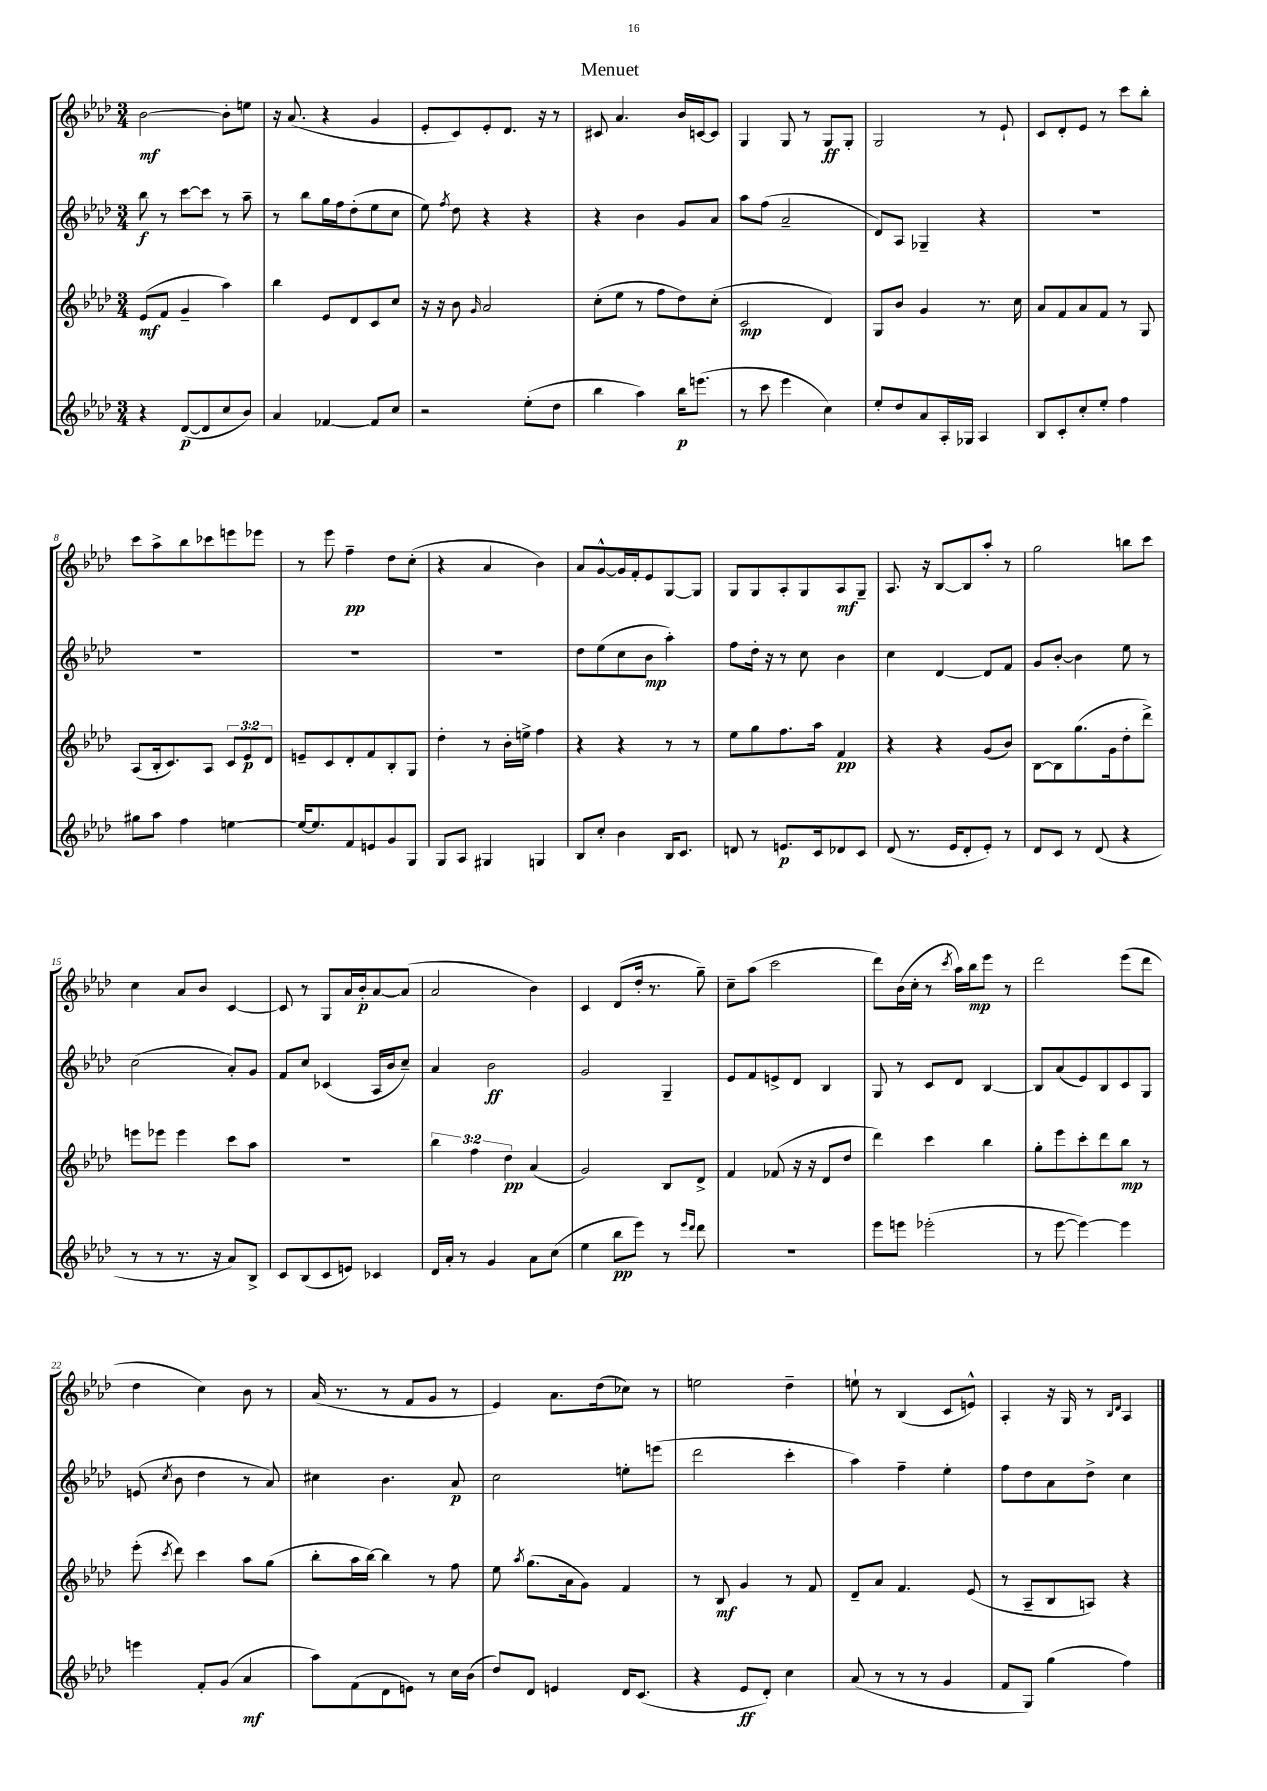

**kern	**dynam	**kern	**dynam	**kern	**dynam	**kern	**dynam
*part4	*part4	*part3	*part3	*part2	*part2	*part1	*part1
*staff4	*staff4	*staff3	*staff3	*staff2	*staff2	*staff1	*staff1
*clefG2	*	*clefG2	*	*clefG2	*	*clefG2	*
*k[b-e-a-d-]	*	*k[b-e-a-d-]	*	*k[b-e-a-d-]	*	*k[b-e-a-d-]	*
*M3/4	*	*M3/4	*	*M3/4	*	*M3/4	*
=1	=1	=1	=1	=1	=1	=1	=1
4r	.	(8e-/L	mf	8bb-\	f	[2b-\	mf
.	.	8f/J	.	8r	.	.	.
([8d-/L	p	4g~/	.	[8ccc\L	.	.	.
8d-/]	.	.	.	8ccc\J]	.	.	.
8cc/	.	4aa-\)	.	8r	.	8b-'\L]	.
8b-/J)	.	.	.	8aa-~\	.	8een\J	.
=2	=2	=2	=2	=2	=2	=2	=2
4a-/	.	4bb-\	.	8r	.	16r	.
.	.	.	.	.	.	(8.a-/	.
.	.	.	.	8bb-\L	.	.	.
[4f-X/	.	8e-/L	.	16gg\L	.	4r	.
.	.	.	.	16ff\J	.	.	.
.	.	8d-/	.	(8dd-'\	.	.	.
8f-/L]	.	8c/	.	8ee-\	.	4g/	.
8cc/J	.	8cc/J	.	8cc\J	.	.	.
=3	=3	=3	=3	=3	=3	=3	=3
2r	.	16r	.	8ee-\)	.	8e-'/L	.
.	.	16r	.	.	.	.	.
.	.	.	.	8qff/	.	.	.
.	.	8b-\	.	8dd-\	.	8c/)	.
.	.	16qqg/	.	.	.	.	.
.	.	2a-/	.	4r	.	8e-'/	.
.	.	.	.	.	.	8.d-/J	.
(8ee-'\L	.	.	.	4r	.	.	.
.	.	.	.	.	.	16r	.
8dd-\J	.	.	.	.	.	8r	.
=4	=4	=4	=4	=4	=4	=4	=4
4bb-\	.	(8cc'\L	.	4r	.	8c#X/	.
.	.	8ee-\J	.	.	.	4.a-/	.
4aa-\)	.	8r	.	4b-\	.	.	.
.	.	8ff\L	.	.	.	.	.
16bb-\KL	p	8dd-\)	.	8g/L	.	16b-/LL	.
(8.eeen\J	.	.	.	.	.	[16cn/J	.
.	.	(8cc'\J	.	8a-/J	.	8c/J]	.
=5	=5	=5	=5	=5	=5	=5	=5
8r	.	2c/	mp	8aa-\L	.	4G/	.
8ccc\	.	.	.	(8ff\J	.	.	.
4eee-\	.	.	.	2a-~/	.	8G/	.
.	.	.	.	.	.	8r	.
4cc\)	.	4d-/)	.	.	.	8G/L	ff
.	.	.	.	.	.	8G'/J	.
=6	=6	=6	=6	=6	=6	=6	=6
8ee-'/L	.	8G/L	.	8d-/L)	.	2G/	.
8dd-/	.	8b-/J	.	8A-/J	.	.	.
8a-/	.	4g/	.	4G-X~/	.	.	.
16A-'/L	.	.	.	.	.	.	.
16G-X/JJ	.	.	.	.	.	.	.
4A-/	.	8.r	.	4r	.	8r	.
.	.	.	.	.	.	8e-`/	.
.	.	16cc\	.	.	.	.	.
=7	=7	=7	=7	=7	=7	=7	=7
8B-/L	.	8a-/L	.	2.r	.	8c/L	.
8c'/	.	8f/	.	.	.	8d-'/	.
8cc'/	.	8a-/	.	.	.	8e-/J	.
8ee-'/J	.	8f/J	.	.	.	8r	.
4ff\	.	8r	.	.	.	8ccc\L	.
.	.	8G/	.	.	.	8bb-'\J	.
!!LO:LB:g=z
=8	=8	=8	=8	=8	=8	=8	=8
8gg#X\L	.	(8A-/L	.	2.r	.	8ccc\L	.
8aa-\J	.	16B-'/k	.	.	.	8aa-^\	.
.	.	8.c/)	.	.	.	.	.
4ff\	.	.	.	.	.	8bb-\	.
.	.	8A-/J	.	.	.	8ccc-X\	.
[4een\	.	12c/L	.	.	.	8eeen\	.
.	.	12e-/	p	.	.	.	.
.	.	.	.	.	.	8eee-X\J	.
.	.	12d-/J	.	.	.	.	.
=9	=9	=9	=9	=9	=9	=9	=9
16ee/KL_	.	8en~/L	.	2.r	.	8r	.
8.ee/]	.	.	.	.	.	.	.
.	.	8c/	.	.	.	8eee-\	.
8f/	.	8d-'/	.	.	.	4ff~\	pp
8en/	.	8f/	.	.	.	.	.
8g/	.	8B-'/	.	.	.	8dd-\L	.
8G/J	.	8G/J	.	.	.	(8cc'\J	.
=10	=10	=10	=10	=10	=10	=10	=10
8G/L	.	4dd-'\	.	2.r	.	4r	.
8A-/J	.	.	.	.	.	.	.
4G#X/	.	8r	.	.	.	4a-/	.
.	.	16b-'\LL	.	.	.	.	.
.	.	16een^\JJ	.	.	.	.	.
4Gn/	.	4ff\	.	.	.	4b-\)	.
=11	=11	=11	=11	=11	=11	=11	=11
8B-/L	.	4r	.	8dd-\L	.	8a-/L	.
8cc'/J	.	.	.	(8ee-\	.	[8g^^/	.
4b-\	.	4r	.	8cc\	.	16g/L]	.
.	.	.	.	.	.	16f'/J	.
.	.	.	.	8b-\J	mp	8e-/	.
16B-/KL	.	8r	.	4aa-'\)	.	[8G/	.
8.c/J	.	.	.	.	.	.	.
.	.	8r	.	.	.	8G/J]	.
=12	=12	=12	=12	=12	=12	=12	=12
8dn/	.	8ee-\L	.	8ff\L	.	8G/L	.
8r	.	8gg\	.	16dd-'\Jk	.	8G/	.
.	.	.	.	16r	.	.	.
8.en/L	p	8.ff\	.	8r	.	8A-'/	.
.	.	.	.	8cc\	.	8G/	.
16c/k	.	16aa-\Jk	.	.	.	.	.
8d-X/	.	4f/	pp	4b-\	.	8A-/	mf
8c/J	.	.	.	.	.	8G~/J	.
=13	=13	=13	=13	=13	=13	=13	=13
(8d-/	.	4r	.	4cc\	.	8.A-/	.
8.r	.	.	.	.	.	.	.
.	.	.	.	.	.	16r	.
.	.	4r	.	[4d-/	.	[8B-/L	.
16e-/KL	.	.	.	.	.	.	.
8d-'/	.	.	.	.	.	8B-/]	.
8e-'/J)	.	(8g/L	.	8d-/L]	.	8aa-'/J	.
8r	.	8b-/J)	.	8f/J	.	8r	.
=14	=14	=14	=14	=14	=14	=14	=14
8d-/L	.	[8B-\L	.	8g/L	.	2gg\	.
8c/J	.	8B-\]	.	[8b-'/J	.	.	.
8r	.	(8.gg\	.	4b-\]	.	.	.
(8d-/	.	.	.	.	.	.	.
.	.	16g\k	.	.	.	.	.
4r	.	8dd-'\	.	8ee-\	.	8bbn\L	.
.	.	8ddd-^\J)	.	8r	.	8ccc\J	.
!!LO:LB:g=z
=15	=15	=15	=15	=15	=15	=15	=15
8r	.	8eeen\L	.	(2cc\	.	4cc\	.
8r	.	8eee-X\J	.	.	.	.	.
8.r	.	4eee-\	.	.	.	8a-/L	.
.	.	.	.	.	.	8b-/J	.
16r	.	.	.	.	.	.	.
8a-/L)	.	8ccc\L	.	8a-'/L)	.	[4c/	.
8B-^/J	.	8aa-\J	.	8g/J	.	.	.
=16	=16	=16	=16	=16	=16	=16	=16
8c/L	.	2.r	.	8f/L	.	8c/]	.
(8B-/	.	.	.	8cc/J	.	8r	.
8c/	.	.	.	(4c-X/	.	8G/L	.
8en/J)	.	.	.	.	.	16a-/L	.
.	.	.	.	.	.	16b-'/J	p
4c-X/	.	.	.	16A-/LL	.	[8a-/	.
.	.	.	.	16b-/J	.	.	.
.	.	.	.	8cc~/J)	.	(8a-/J]	.
=17	=17	=17	=17	=17	=17	=17	=17
16d-/LL	.	6bb-\	.	4a-/	.	2a-/	.
16a-'/JJ	.	.	.	.	.	.	.
8r	.	.	.	.	.	.	.
.	.	6ff\	.	.	.	.	.
4g/	.	.	.	2b-\	ff	.	.
.	.	6dd-\	pp	.	.	.	.
8a-\L	.	(4a-/	.	.	.	4b-\)	.
(8cc\J	.	.	.	.	.	.	.
=18	=18	=18	=18	=18	=18	=18	=18
4ee-\	.	2g/)	.	2g/	.	4c/	.
8bb-\L	pp	.	.	.	.	(8d-/L	.
8eee-\J)	.	.	.	.	.	16dd-'/Jk	.
.	.	.	.	.	.	8.r	.
8r	.	8B-/L	.	4G~/	.	.	.
16qqeee-/LL	.	.	.	.	.	.	.
16qqddd-/JJ	.	.	.	.	.	.	.
8ddd-\	.	8d-^/J	.	.	.	8gg~\)	.
=19	=19	=19	=19	=19	=19	=19	=19
2.r	.	4f/	.	8e-/L	.	8cc~\L	.
.	.	.	.	8f/	.	(8aa-\J	.
.	.	(8f-X/	.	8en^/	.	2ccc\	.
.	.	16r	.	8d-/J	.	.	.
.	.	16r	.	.	.	.	.
.	.	8d-/L	.	4B-/	.	.	.
.	.	8dd-/J	.	.	.	.	.
=20	=20	=20	=20	=20	=20	=20	=20
8eee-\L	.	4ddd-\)	.	8G/	.	8ddd-\L)	.
8eeen\J	.	.	.	8r	.	(16b-\L	.
.	.	.	.	.	.	16cc'\JJ	.
(2eee-X'\	.	4ccc\	.	8c/L	.	8r	.
.	.	.	.	.	.	8qccc/	.
.	.	.	.	8d-/J	.	16aa-\LL)	.
.	.	.	.	.	.	16bb-\J	mp
.	.	4bb-\	.	[4B-/	.	8eee-\J	.
.	.	.	.	.	.	8r	.
=21	=21	=21	=21	=21	=21	=21	=21
8r	.	8gg'\L	.	8B-/L]	.	2ddd-\	.
[8eee-\	.	8eee-\	.	(8a-/	.	.	.
4eee-\_)	.	8ccc'\	.	8e-/)	.	.	.
.	.	8ddd-\	.	8B-/	.	.	.
4eee-\]	.	8bb-\J	mp	8c/	.	(8eee-\L	.
.	.	8r	.	8G/J	.	8ddd-\J	.
!!LO:LB:g=z
=22	=22	=22	=22	=22	=22	=22	=22
4eeen\	.	(8eee-'\	.	(8en/	.	4dd-\	.
.	.	8qccc/	.	8qcc/	.	.	.
.	.	8ddd-\)	.	8b-\	.	.	.
8f'/L	.	4ccc\	.	4dd-\	.	4cc\)	.
(8g/J	.	.	.	.	.	.	.
4a-/	mf	8aa-\L	.	8r	.	8b-\	.
.	.	(8gg\J	.	8a-/)	.	8r	.
=23	=23	=23	=23	=23	=23	=23	=23
8aa-\L)	.	8bb-'\L	.	4cc#X\	.	(16a-/	.
.	.	.	.	.	.	8.r	.
(8f\	.	16aa-\L	.	.	.	.	.
.	.	[16bb-\JJ)	.	.	.	.	.
8d-\	.	4bb-\]	.	4.b-\	.	8r	.
8en\J)	.	.	.	.	.	8f/L	.
8r	.	8r	.	.	.	8g/J	.
16cc\LL	.	8ff\	.	8a-/	p	8r	.
(16b-\JJ	.	.	.	.	.	.	.
=24	=24	=24	=24	=24	=24	=24	=24
8dd-/L)	.	8ee-\	.	2cc\	.	4e-/)	.
.	.	8qaa-/	.	.	.	.	.
8d-/J	.	(8.gg\L	.	.	.	.	.
4en/	.	.	.	.	.	8.a-\L	.
.	.	16a-\k	.	.	.	.	.
.	.	8g\J)	.	.	.	.	.
.	.	.	.	.	.	(16dd-\k	.
16d-/KL	.	4f/	.	8een'\L	.	8cc-X\J)	.
(8.c/J	.	.	.	.	.	.	.
.	.	.	.	(8eeen\J	.	8r	.
=25	=25	=25	=25	=25	=25	=25	=25
4r	.	8r	.	2ddd-\	.	2een\	.
.	.	8B-/	mf	.	.	.	.
8e-/L	ff	4g/	.	.	.	.	.
8d-'/J)	.	.	.	.	.	.	.
4cc\	.	8r	.	4ccc'\	.	4dd-~\	.
.	.	8f/	.	.	.	.	.
=26	=26	=26	=26	=26	=26	=26	=26
(8a-/	.	8d-~/L	.	4aa-\)	.	8een`\	.
8r	.	8a-/J	.	.	.	8r	.
8r	.	4.f/	.	4ff~\	.	(4B-/	.
8r	.	.	.	.	.	.	.
4g/	.	.	.	4ee-'\	.	8c/L	.
.	.	(8e-/	.	.	.	8en^^/J)	.
=27	=27	=27	=27	=27	=27	=27	=27
8f/L	.	8r	.	8ff\L	.	4A-'/	.
8G/J)	.	8A-~/L	.	8dd-\	.	.	.
(4gg\	.	8B-/	.	8a-\	.	16r	.
.	.	.	.	.	.	16G/	.
.	.	8An/J)	.	8dd-^\J	.	8r	.
.	.	.	.	.	.	16qqB-/LL	.
.	.	.	.	.	.	16qqd-/JJ	.
4ff\)	.	4r	.	4cc\	.	4A-/	.
==	==	==	==	==	==	==	==
*-	*-	*-	*-	*-	*-	*-	*-
